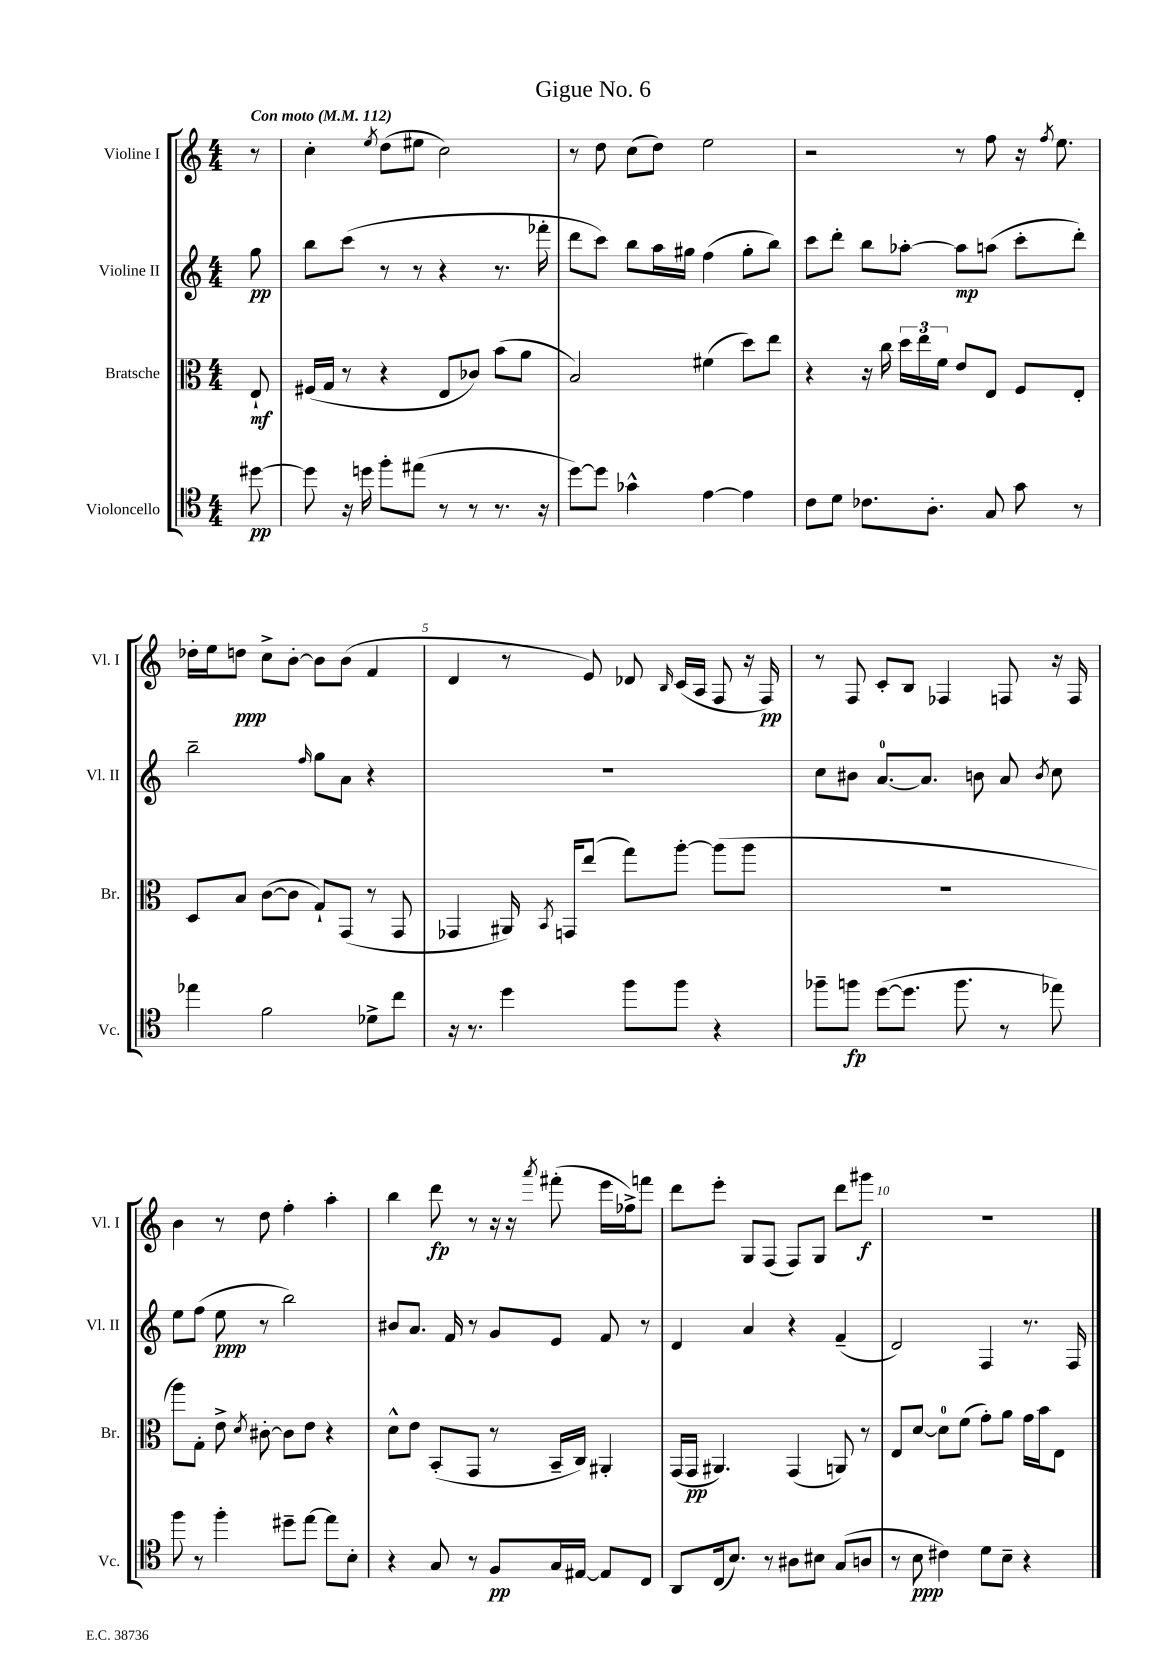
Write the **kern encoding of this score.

**kern	**kern	**kern	**kern
*staff4	*staff3	*staff2	*staff1
*clefC4	*clefC3	*clefG2	*clefG2
*k[]	*k[]	*k[]	*k[]
*M4/4	*M4/4	*M4/4	*M4/4
*MM112	*MM112	*MM112	*MM112
[8dd#\	8E`/	8gg\	8r
=	=	=	=
8dd#\]	(16F#/LL	8bb\L	4cc'\
.	16G/JJ	.	.
16r	8r	(8ccc\J	.
16dd\	.	.	.
.	.	.	8qee/
8ff'\L	4r	8r	(8dd\L
(8ee#\J	.	8r	8ee#\J
8r	8E/L	4r	2cc\)
8r	8c-/J)	.	.
8.r	(8b\L	8.r	.
.	8a\J	.	.
16r	.	16fff-'\	.
=	=	=	=
[8dd\L)	2B/)	8ddd\L	8r
8dd\]J	.	8ccc\J)	8dd\
4g-^^\	.	8bb\L	(8cc\L
.	.	16aa\L	8dd\J)
.	.	16gg#\JJ	.
[4e\	(4f#\	(4ff\	2ee\
4e\]	8dd\L)	8gg#'\L	.
.	8ee\J	8bb\J)	.
=	=	=	=
8c\L	4r	8ccc\L	2r
8d\J	.	8ddd'\J	.
8.c-\L	16r	8bb\L	.
.	16cc\	.	.
.	24dd\LL	[8aa-'\J	.
.	24ee\	.	.
8.A'\J	.	.	.
.	24f\JJ	.	.
.	8e/L	8aa-\]L	8r
8G/	8E/J	(8aa\J	8ff\
8g\	8F/L	8ccc'\L	16r
.	.	.	8qff/
.	.	.	8.ee\
8r	8E'/J	8ddd'\J)	.
=	=	=	=
4ee-\	8D/L	2bb~\	16dd-'\LL
.	.	.	16ee\J
.	8B/J	.	8dd\J
2f\	([8c\L	.	8cc^\L
.	8c\]J	.	[8b'\J
.	.	16qqff/	.
.	8G`/L)	8gg\L	8b\]L
.	(8GG/J	8a\J	(8b\J
8d-^\L	8r	4r	4f/
8cc\J	8GG/	.	.
=	=	=	=
16r	4GG-/	1r	4d/
8.r	.	.	.
4dd\	16AA#/)	.	8r
.	8qBB/	.	.
.	16GG/LK	.	.
.	(8ee/J	.	8e/)
8ff\L	8gg\L)	.	8d-/
.	.	.	16qqB/
8ff\J	[8aa'\J	.	(16c/LL
.	.	.	16A/JJ
4r	(8aa\]L	.	8F/
.	8aa\J	.	16r
.	.	.	16F/)
=	=	=	=
8ff-~\L	1r	8cc\L	8r
8ff\J	.	8b#\J	8F/
([8dd\L	.	[8.a/L	8c'/L
8.dd\]J	.	.	8B/J
.	.	8.a/]J	.
.	.	.	4F-/
8.ff\	.	.	.
.	.	8b\	.
8r	.	8a/	8F/
.	.	8qb/	.
8ee-\)	.	8cc\	16r
.	.	.	16F/
=	=	=	=
8ff\	8aa\L)	8ee\L	4b\
8r	8G'\J	(8ff\J	.
4ff'\	8e^\	8ee\	8r
.	8qd/	.	.
.	[8c#'\	8r	8dd\
8dd#~\L	8c#\]L	2bb\)	4ff'\
[8ee\J	8e\J	.	.
8ee\]L	4r	.	4aa'\
8B'\J	.	.	.
=	=	=	=
4r	8d^^\L	8b#/L	4bb\
.	8e\J	8.a/J	.
8G/	(8BB'/L	.	8ddd\
.	.	16f/	.
8r	8GG/J	8r	8r
8F/L	8r	8g/L	16r
.	.	.	16r
.	.	.	8qaaa/
16G/L	16BB~/LL	8e/J	(8fff#'\
[16E#/JJ	16C/JJ)	.	.
8E#/]L	4AA#'/	8f/	16eee\LL
.	.	.	16ff-^\J)
8C/J	.	8r	8fff\J
=	=	=	=
8AA/L	(16GG/LL	4d/	8ddd\L
.	16GG/JJ	.	.
(16C/k	4.AA#/)	.	8eee'\J
8.B/J)	.	.	.
.	.	4a/	8G/L
8r	.	.	(8F/J
8A#\L	(4GG/	4r	8F/L)
8B#\J	.	.	8G/J
(8G/L	8AA/)	(4f~/	8ddd\L
8A/J	8r	.	8ggg#\J
=	=	=	=
8r	8E/L	2d/)	1r
8B\	[8d/J	.	.
4c#\)	8d\]L	.	.
.	(8f\J	.	.
8d\L	8g'\L)	4F/	.
8B~\J	8a\J	.	.
4r	16g\LL	8.r	.
.	16b\J	.	.
.	8E\J	.	.
.	.	16F/	.
==	==	==	==
*-	*-	*-	*-
